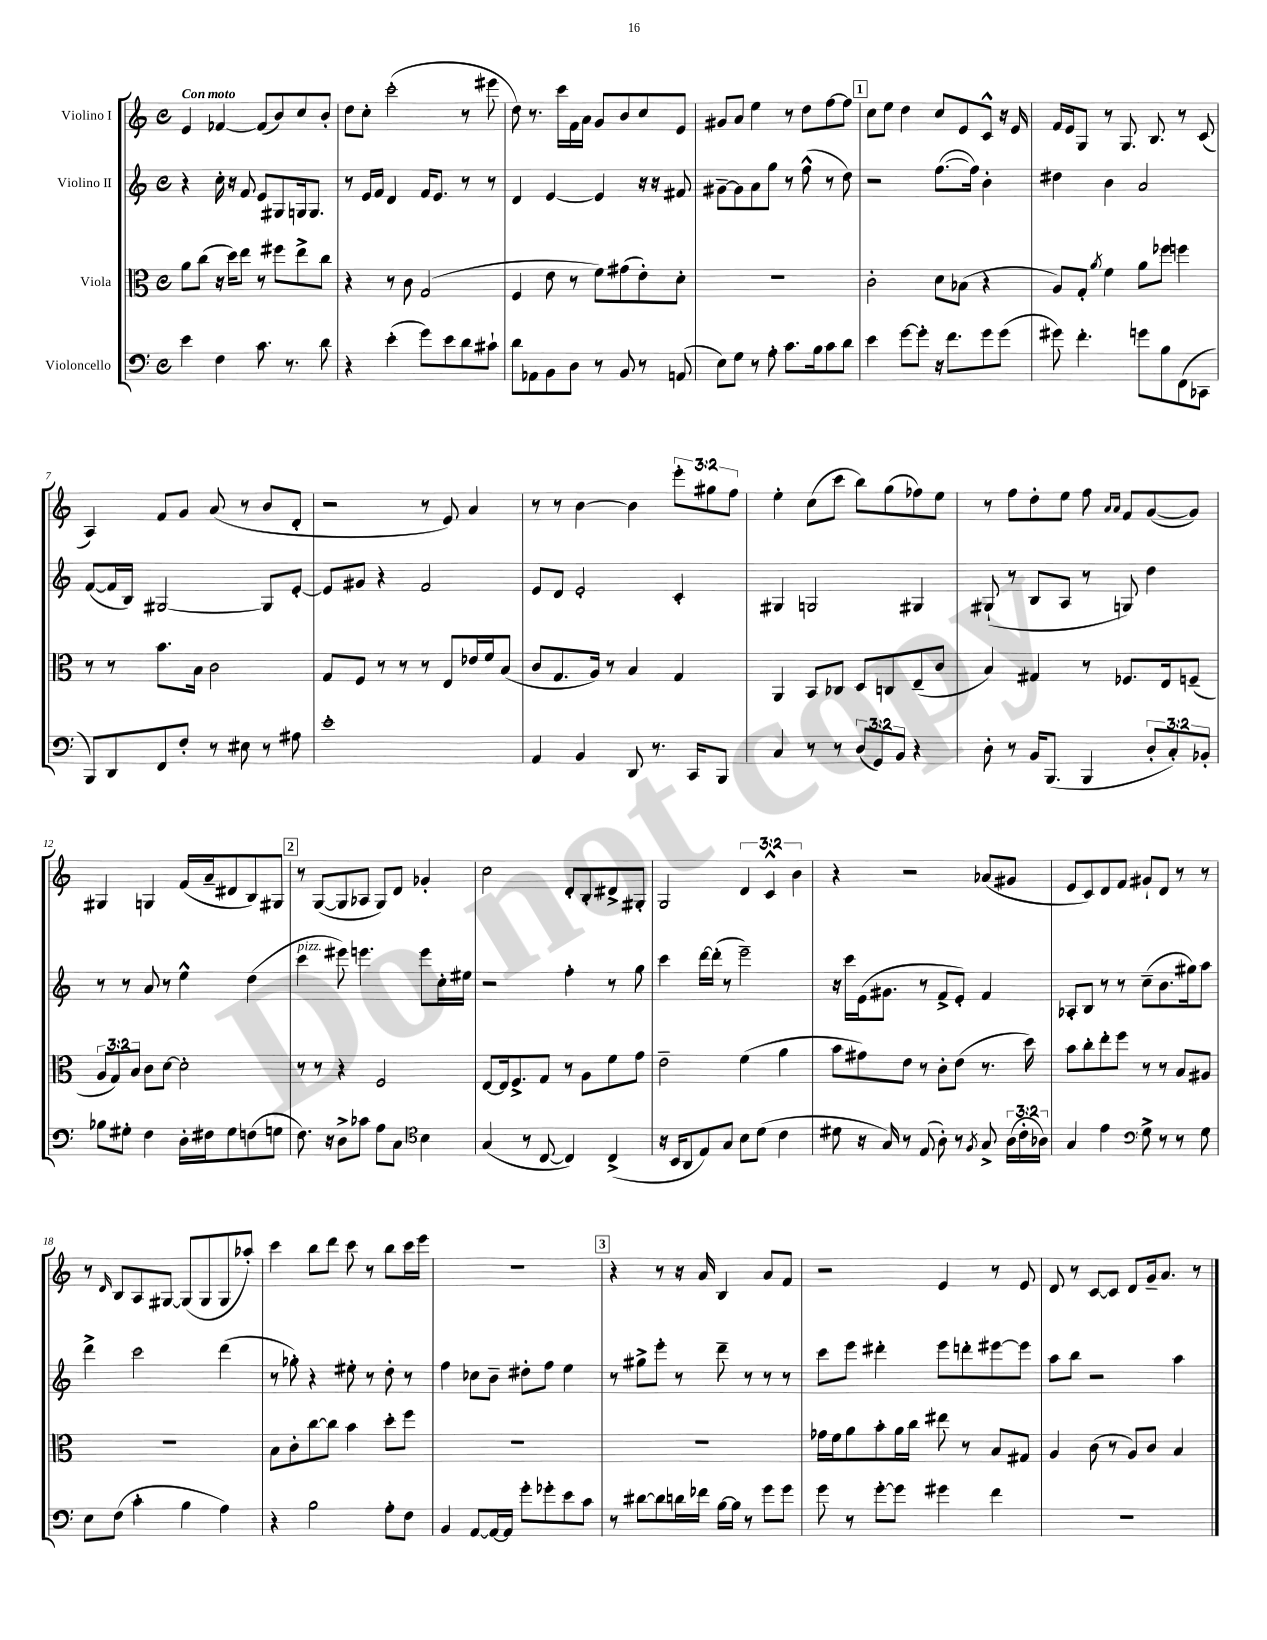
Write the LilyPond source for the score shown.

<<
\new StaffGroup <<
\new Staff = "s0" \with { instrumentName = "Violino I" } {
    \clef treble \key c \major \defaultTimeSignature \time 4/4 \override Staff.TupletNumber.text = #tuplet-number::calc-fraction-text \tempo "Con moto"
    \autoBeamOff e'4 fes'4~ fes'8[( b'8) c''8 b'8]-. |
    d''8[ c''8]-. c'''2-.( r8 eis'''8 |
    d''8) r8. c'''16[ f'16 a'16] g'8[ b'8 c''8 e'8] |
    gis'8[ a'8] e''4 r8 d''8[ f''8~ f''8] |
    \mark \markup { \box "1" } c''8[ e''8] d''4 c''8[ e'8 c'8]-^ r16 e'16 |
    f'16[ e'16 g8] r8 g8. b8. r8 c'8( |
    a4) f'8[ g'8] a'8( r8 b'8[ d'8]-. |
    r2 r8 e'8) a'4 |
    r8 r8 b'4~ b'4 \tuplet 3/2 { e'''8[-. gis''8 f''8] } |
    e''4-. c''8[( c'''8] b''8[) g''8( fes''8) e''8] |
    r8 f''8[ d''8-. e''8] f''8 \grace { a'16[ a'16] } f'8[ g'8~( g'8]) |
    gis4 g4 f'16[( a'16-- dis'8 b8) gis8] |
    \mark \markup { \box "2" } r8 g8[~( g8 aes8] g8[) d'8] ges'4-. |
    c''2 d'8[-. b8-. dis'8-> gis8]-. |
    g2 \tuplet 3/2 { d'4 c'4-^ b'4 } |
    r4 r2 aes'8[( gis'8] |
    e'8[ c'8) d'8 f'8] gis'8[-! d'8] r8 r8 |
    r8 \grace { d'16 } b8[ a8 gis8]~ gis8[( gis8 gis8 aes''8]-.) |
    c'''4 b''8[ d'''8] c'''8 r8 b''8[ c'''16 e'''16] |
    R1 |
    \mark \markup { \box "3" } r4 r8 r16 a'16 b4 a'8[ f'8] |
    r2 e'4 r8 e'8 |
    d'8 r8 c'8[~ c'8] d'8[ g'16-- a'8.] r8 \bar "|." |
}
\new Staff = "s1" \with { instrumentName = "Violino II" } {
    \clef treble \key c \major \defaultTimeSignature \time 4/4
    \autoBeamOff r4 c''16-. r16 f'8 e'8[ gis8 g16 g8.] |
    r8 e'16[ f'16] d'4 f'16[ e'8.] r8 r8 |
    d'4 e'4~ e'4 r16 r16 fis'8 |
    gis'8[~-- gis'8 a'8 g''8] r8 f''8-^( r8 d''8) |
    \mark \markup { \box "1" } r2 f''8.[~( f''16]) b'4-. |
    dis''4 b'4 a'2 |
    f'8[~( f'16 b16]) gis2~ gis8[ e'8]~-. |
    e'8[ gis'8] r4 f'2 |
    e'8[ d'8] e'2-. c'4-. |
    gis4 g2 gis4 |
    gis8-!( r8 b8[ a8] r8 g8) d''4 |
    r8 r8 a'8 r8 e''4-^ d''4( |
    \mark \markup { \box "2" } c'''4^\markup { \italic "pizz." } eis'''8) e'''4. e'''8[ c''16-. eis''16] |
    r2 f''4-. r8 g''8 |
    c'''4 d'''16[~ d'''16]-.( r8 e'''2--) |
    r16 c'''16[ e'16( gis'8.] r8 f'8[-> e'8]-.) f'4 |
    aes8[-. b8] r8 r8 c''8[--( b'8. gis''16) a''8] |
    d'''4-> c'''2 d'''4( |
    r8 ges''8-.) r4 eis''8-. r8 d''8-. r8 |
    f''4 ces''8[ b'8]-- dis''8[-. f''8] e''4 |
    \mark \markup { \box "3" } r8 gis''8[-> e'''8]-. r8 d'''8-- r8 r8 r8 |
    c'''8[ e'''8] dis'''4-. e'''8[ d'''8-. eis'''8~ eis'''8] |
    a''8[ b''8] r2 a''4 \bar "|." |
}
\new Staff = "s2" \with { instrumentName = "Viola" } {
    \clef alto \key c \major \defaultTimeSignature \time 4/4 \override Staff.TupletNumber.text = #tuplet-number::calc-fraction-text
    \autoBeamOff a'8[ c''8]( r16 d''16[) e''8] r8 fis''8[ e''8-> c''8] |
    r4 r8 c'8 g2( |
    f4 e'8 r8 f'8[) gis'8( e'8-.) d'8]-. |
    r1 |
    \mark \markup { \box "1" } c'2-. d'8[ bes8]( r4 |
    a8[) g8]-. \acciaccatura { a'8 } f'4 a'8[ fes''8] f''4 |
    r8 r8 b'8.[ b16] c'2 |
    g8[ f8] r8 r8 r8 e8[ ees'16 f'16 b8]( |
    c'8[ g8. a16]) r8 b4 g4 |
    a,4 b,8[ ces8] d8[ c8 e8--( c'8] |
    b4) gis4 r8 fes8.[ e16 f8]--( |
    \tuplet 3/2 { a8[ g8) b8] } c'8[ d'8]~ d'2-. |
    \mark \markup { \box "2" } r8 r8 r4 f2 |
    e8[~ e16 f8.-> g8] r8 a8[ f'8 g'8] |
    e'2-- f'4( a'4 |
    b'8[ gis'8) e'8] r8 c'8[-. e'8]( r8. d''16) |
    b'8[ c''8-. e''8-. f''8] r8 r8 b8[ ais8] |
    R1 |
    b8[ c'8-. c''8~ c''8] b'4 d''8[-. f''8] |
    R1 |
    \mark \markup { \box "3" } R1 |
    ges'16[ f'16 a'8 b'8-. a'16 c''16] eis''8 r8 b8[ gis8] |
    a4 c'8( r8 a8[) c'8] b4 \bar "|." |
}
\new Staff = "s3" \with { instrumentName = "Violoncello" } {
    \clef bass \key c \major \defaultTimeSignature \time 4/4 \override Staff.TupletNumber.text = #tuplet-number::calc-fraction-text
    \autoBeamOff e'4 f4 c'8. r8. d'8 |
    r4 e'4-.( g'8[) e'8 d'8 cis'8]-! |
    d'8[ aes,8 b,8 d8] r8 b,8 r8 a,8( |
    e8[) g8] r8 a8-. c'8.[ b16 c'8 d'8] |
    \mark \markup { \box "1" } e'4 g'8[~ g'8]-. r16 f'8.[ g'8 g'8]( |
    gis'8) f'4.-. g'8[ b8 f,8( ces,8] |
    b,,8[) d,8 f,8 f8]-. r8 eis8 r8 ais8 |
    e'1-. |
    a,4 b,4 d,8 r8. c,16[ b,,8] |
    c4 r8 r8 \tuplet 3/2 { d8[( g,8) b,8] } r4 |
    d8-. r8 b,16[ b,,8.]( b,,4 \tuplet 3/2 { d8[-. c8-.) bes,8]-. } |
    bes8[ gis8]-. f4 d16[-. fis16 gis8 f8( g8] |
    \mark \markup { \box "2" } f8.) r16 d8[-> ces'8] a8[ c8] \clef tenor b4 |
    g4( r8 c8~ c4) c4->( |
    r16 b,16[ a,8 e8) g8] b8[ d'8]( c'4 |
    dis'8 r16 g16) r8 e8( a8-.) r8 \acciaccatura { f8 } g8-> \tuplet 3/2 { a16[( c'16-. aes16]) } |
    g4 e'4 \clef bass g8-> r8 r8 g8 |
    e8[ f8]( c'4-. b4 a4) |
    r4 b2 a8[-. f8] |
    b,4 a,8[~ a,16~ a,16] g'8[-. ges'8-. e'8 c'8] |
    \mark \markup { \box "3" } r8 dis'8[~ dis'8 d'16 fes'16] b16[~ b16] r8 g'8[ g'8] |
    g'8 r8 g'8[~-. g'8] gis'4 f'4 |
    R1 \bar "|." |
}
>>
>>
